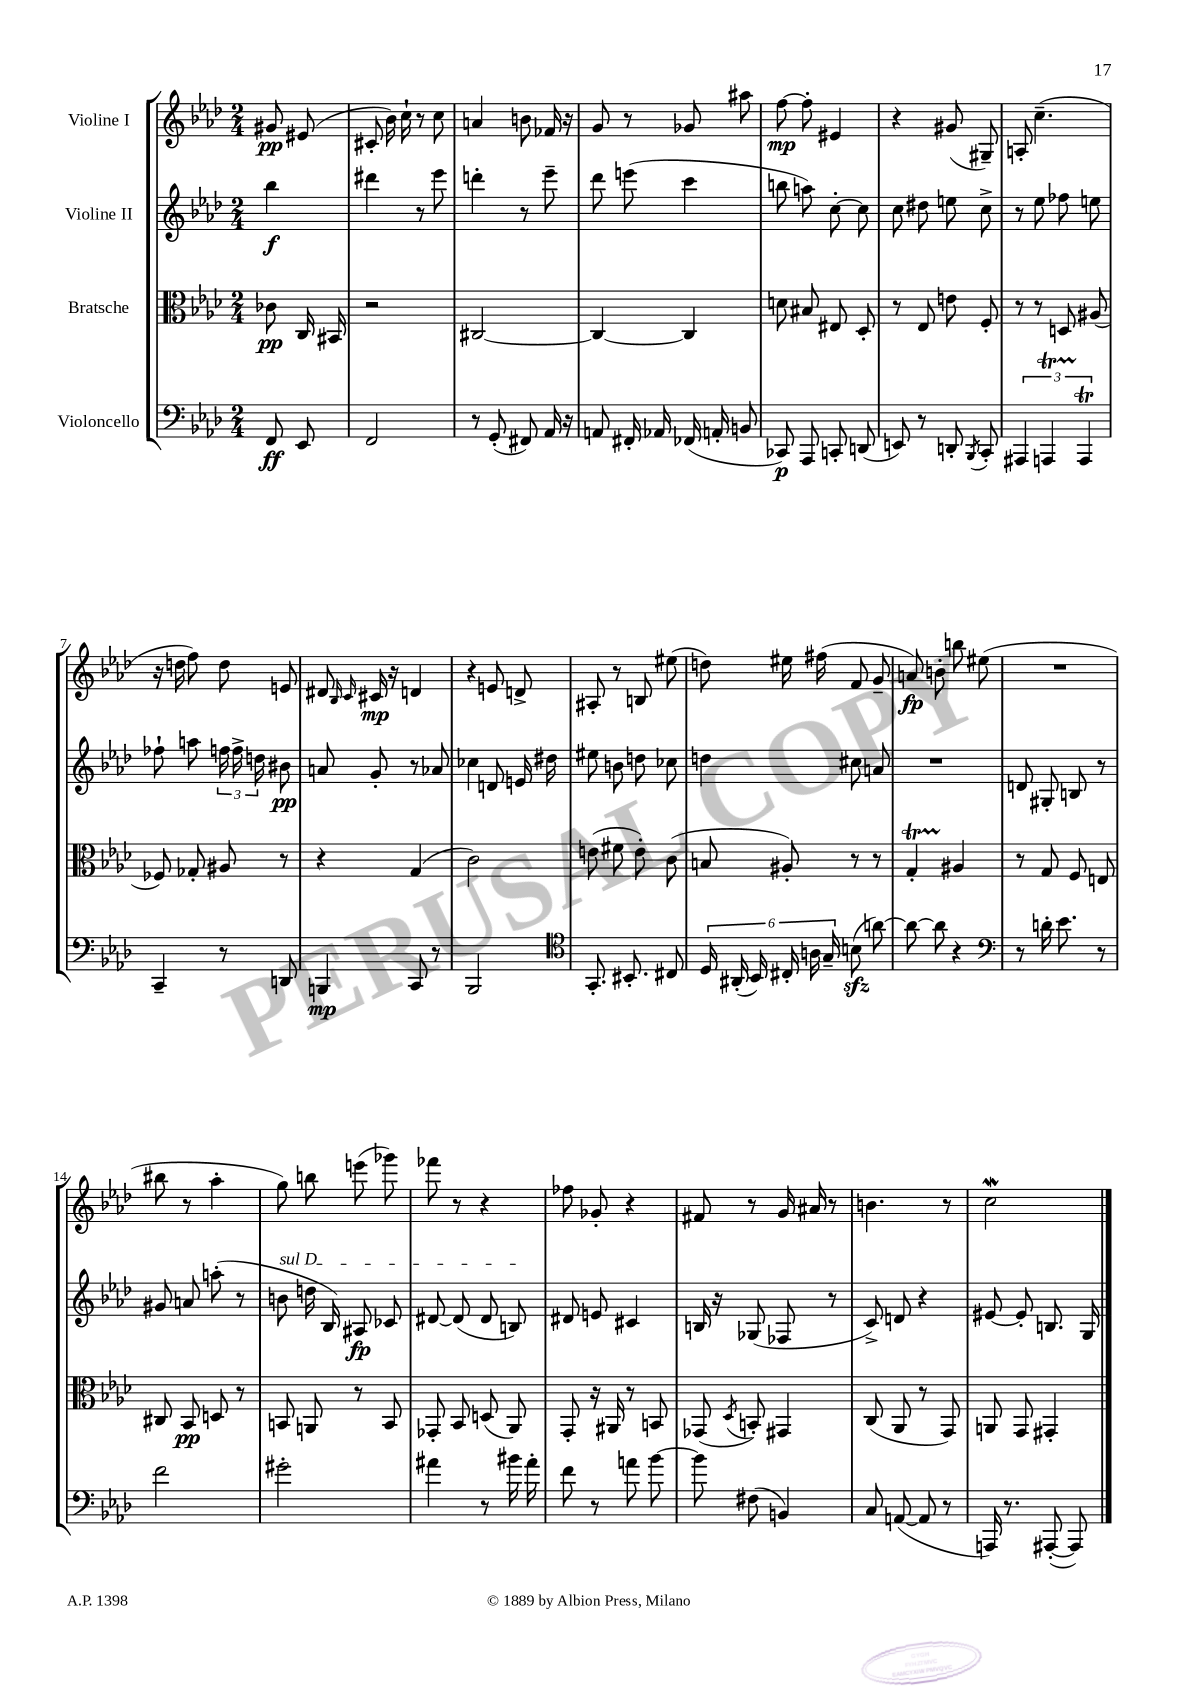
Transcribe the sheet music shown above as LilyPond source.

<<
\new StaffGroup <<
\new Staff = "s0" \with { instrumentName = "Violine I" } {
    \clef treble \key aes \major \numericTimeSignature \time 2/4 \partial 4
    \autoBeamOff gis'8\pp eis'8( |
    cis'8-. bes'16) c''16-! r8 c''8 |
    a'4 b'8 fes'16 r16 |
    g'8 r8 ges'8 ais''8 |
    f''8~\mp f''8-. eis'4 |
    r4 gis'8( gis8--) |
    a8-. c''4.--( |
    r16 d''16 f''8) d''8 e'8 |
    dis'8 \grace { bes16 c'16 } cis'16\mp r16 d'4 |
    r4 e'8 d'8-> |
    ais8-. r8 b8 eis''8( |
    d''8) eis''16 fis''16( f'8 g'8-- |
    a'8\fp) b'8-. b''8 eis''8( |
    R2 |
    bis''8 r8 aes''4-. |
    g''8) b''8 e'''8( ges'''8) |
    fes'''8 r8 r4 |
    fes''8 ges'8-. r4 |
    fis'8 r8 g'16 ais'16 r8 |
    b'4. r8 |
    c''2\mordent \bar "|." |
}
\new Staff = "s1" \with { instrumentName = "Violine II" } {
    \clef treble \key aes \major \numericTimeSignature \time 2/4 \partial 4
    \autoBeamOff bes''4\f |
    dis'''4 r8 ees'''8 |
    d'''4-. r8 ees'''8-- |
    des'''8 e'''8( c'''4 |
    b''8 a''8) c''8~-. c''8 |
    c''8 dis''8 e''8 c''8-> |
    r8 ees''8 fes''8 e''8 |
    fes''8-! a''8 \tuplet 3/2 { f''16 f''16-> d''16 } bis'8\pp |
    a'8 g'8-. r8 aes'8 |
    ces''4 d'8 e'16 dis''16 |
    eis''8 b'8 d''8 ces''8 |
    d''4 cis''8 a'8 |
    R2 |
    d'8 gis8-. b8 r8 |
    gis'8 a'8 a''8-.( r8 |
    \once \override TextSpanner.bound-details.left.text = \markup { \italic "sul D" } b'8\startTextSpan d''16 bes16) ais8\fp ces'8 |
    dis'8~ dis'8( dis'8 b8\stopTextSpan) |
    dis'8 e'8 cis'4 |
    b16 r16 ges8( fes8 r8 |
    c'8->) d'8 r4 |
    eis'8~ eis'8-. b8. g16 \bar "|." |
}
\new Staff = "s2" \with { instrumentName = "Bratsche" } {
    \clef alto \key aes \major \numericTimeSignature \time 2/4 \partial 4
    \autoBeamOff ces'8\pp c16 bis,16 |
    r2 |
    cis2~ |
    cis4~ cis4 |
    d'8 bis8 eis8 des8-. |
    r8 ees8 e'8 f8-. |
    r8 r8 d8 ais8( |
    fes8) ges8-. ais8 r8 |
    r4 g4( |
    c'2) |
    e'8( fis'8 e'8-.) c'8( |
    b8 ais8-.) r8 r8 |
    g4-.\startTrillSpan ais4\stopTrillSpan |
    r8 g8 f8 e8 |
    cis8 bes,8\pp d8 r8 |
    b,8 a,8 r8 b,8 |
    ges,8-. bes,8 d8( aes,8) |
    g,8-. r16 ais,16 r8 b,8 |
    ges,8( \acciaccatura { des8 } b,8-.) gis,4 |
    c8( aes,8 r8 g,8) |
    a,8 g,8 gis,4-. \bar "|." |
}
\new Staff = "s3" \with { instrumentName = "Violoncello" } {
    \clef bass \key aes \major \numericTimeSignature \time 2/4 \partial 4
    \autoBeamOff f,8\ff ees,8 |
    f,2 |
    r8 g,8-.( fis,8) aes,16 r16 |
    a,8 fis,16-. aes,16 fes,16( a,16-. b,8 |
    ces,8\p) aes,,8 c,8-. d,8( |
    e,8) r8 d,8-. \acciaccatura { bes,,8 } c,8-. |
    \tuplet 3/2 { ais,,4 a,,4\startTrillSpan a,,4\trill\stopTrillSpan } |
    c,4-- r8 d,8 |
    b,,4\mp c,8 r8 |
    bes,,2 |
    \clef tenor g,8.-. bis,8.-. cis8 |
    \tuplet 6/4 { des16 ais,16-.( bes,16) cis16-. a16 g16-- } b8\sfz( a'8~) |
    a'8~ a'8 r4 |
    \clef bass r8 d'16-. ees'8. r8 |
    f'2 |
    gis'2-. |
    ais'4 r8 bis'16 ais'16-. |
    f'8 r8 a'8 bes'8~ |
    bes'8 fis8( b,4) |
    c8 a,8~( a,8 r8 |
    a,,16) r8. ais,,8~-.( ais,,8) \bar "|." |
}
>>
>>
